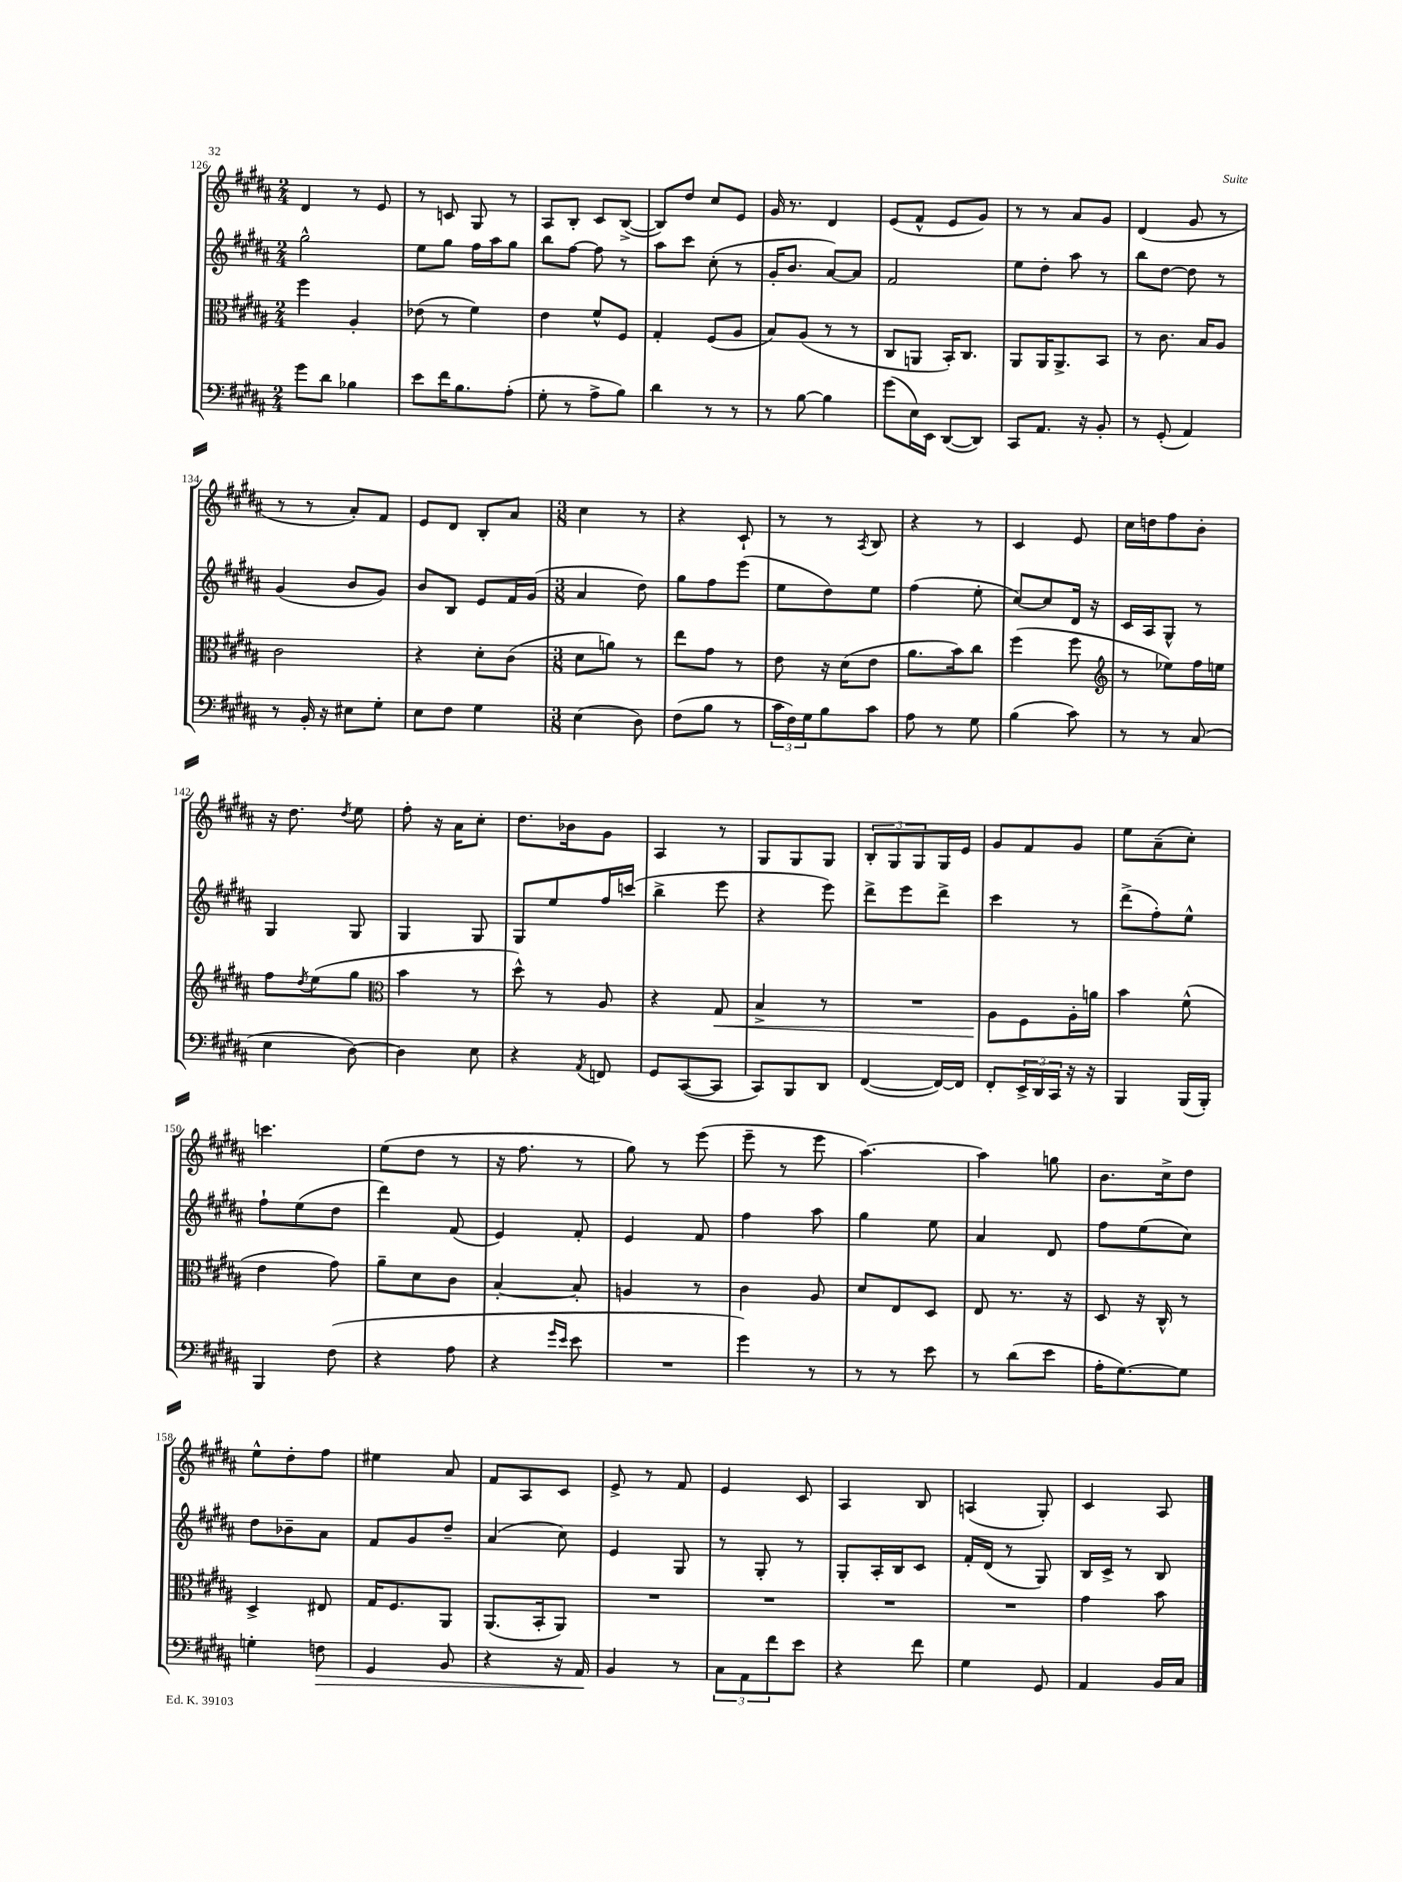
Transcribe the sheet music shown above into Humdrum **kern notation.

**kern	**kern	**kern	**kern
*staff4	*staff3	*staff2	*staff1
*clefF4	*clefC3	*clefG2	*clefG2
*k[f#c#g#d#a#]	*k[f#c#g#d#a#]	*k[f#c#g#d#a#]	*k[f#c#g#d#a#]
*M2/4	*M2/4	*M2/4	*M2/4
8g#	4ff#	2gg#^^	4d#
8d#	.	.	.
4B-	4A#'	.	8r
.	.	.	8e
=	=	=	=
8e	(8e-	8ee	8r
16f#	8r	8gg#	8c
8.B	.	.	.
.	4f#)	16ff#	8G#
.	.	16aa#	.
(8A#'	.	8gg#	8r
=	=	=	=
8G#'	4e	8bb	8A#
8r	.	[8ff#	8B'
8A#^	8f#^^	8ff#]	8c#
8B)	8F#	8r	([8B^
=	=	=	=
4d#	4G#'	8aa#	8B])
.	.	8ccc#	8dd#
8r	(8F#	(8cc#'	8cc#
8r	8A#	8r	8e
=	=	=	=
8r	8B)	16g#'	16g#
.	.	8.b	8.r
[8B	(8A#	.	.
4B]	8r	[8a#)	4d#
.	8r	8a#]	.
=	=	=	=
(8g#	8C#	2f#	(8e
16E)	8AA	.	8f#^^
16EE	.	.	.
([8DD#	16BB')	.	8e
.	8.C#	.	.
8DD#])	.	.	8g#)
=	=	=	=
8CC#	8AA#	8ee	8r
8.AA#	16AA#	8dd#'	8r
.	8.AA#^	.	.
.	.	8aa#	8a#
16r	.	.	.
8BB'	8BB	8r	8g#
=	=	=	=
8r	8r	8bb	(4d#
(8GG#'	8.c#	[8dd#	.
4AA#)	.	8dd#]	8g#
.	16B	.	.
.	8A#	8r	8r
=	=	=	=
8r	2c#	(4g#	8r
16BB'	.	.	8r
16r	.	.	.
8E#	.	8b	8a#')
8G#'	.	8g#)	8f#
=	=	=	=
8E	4r	8b	8e
8F#	.	8B	8d#
4G#	8d#'	8e	8B'
.	(8c#	16f#	8a#
.	.	(16g#	.
=	=	=	=
*M3/8	*M3/8	*M3/8	*M3/8
(4E	8d#	4a#	4cc#
.	8a)	.	.
8D#)	8r	8dd#)	8r
=	=	=	=
(8F#	8ee	8gg#	4r
8B	8g#	8ff#	.
8r	8r	(8eee	8c#`
=	=	=	=
24c#	8e	8ee	8r
24F#)	.	.	.
24G#	.	.	.
8B	16r	8dd#)	8r
.	(16d#	.	.
.	.	.	8qA#
8c#	8e	8ee	8B
=	=	=	=
8A#	8.a#	(4ff#	4r
8r	.	.	.
.	16b)	.	.
8G#	8cc#	8ee'	8r
=	=	=	=
(4B	(4ff#	[8cc#)	4c#
.	.	8cc#]	.
8c#)	8ff#	16d#	8e
.	.	16r	.
=	=	=	=
*	*clefG2	*	*
8r	8r	16c#	16cc#
.	.	16A#	16dd
8r	8ee-)	8G#^^	8ff#
(8C#	16ff#	8r	8b'
.	16ee	.	.
=	=	=	=
4E	8ff#	4G#	16r
.	.	.	8.dd#
.	8qdd#	.	.
.	(8ee	.	.
.	.	.	8qdd#
[8D#)	8gg#	8G#	8ee
=	=	=	=
*	*clefC3	*	*
4D#]	4b	4G#	8ff#'
.	.	.	16r
.	.	.	16a#
8E	8r	8G#	8cc#'
=	=	=	=
4r	8dd#^^)	8G#	8.dd#
.	8r	8ee	.
.	.	.	16b-
8qAA#	.	.	.
8FF	8A#	16ff#	8g#
.	.	(16ccc	.
=	=	=	=
8GG#	4r	4bb^	4A#
([8CC#	.	.	.
8CC#]	8G#	8eee	8r
=	=	=	=
8CC#)	4B^	4r	8G#
8BBB	.	.	8G#
8DD#	8r	8eee)	8G#
=	=	=	=
([4FF#	4.r	8ddd#^	12B'
.	.	.	12G#
.	.	8eee	.
.	.	.	12G#
16FF#_)	.	8ddd#^	16G#
16FF#]	.	.	16e
=	=	=	=
8FF#'	8A#	4ccc#	8g#
24EE^	8F#	.	8f#
24DD#	.	.	.
24CC#	.	.	.
16r	16A#'	8r	8g#
16r	16a	.	.
=	=	=	=
4BBB	4b	(8ddd#^	8ee
.	.	8ff#')	(8a#~
(16BBB	(8f#^^	8ee^^	8cc#')
16BBB')	.	.	.
=	=	=	=
4BBB	4e	8ff#`	4.ccc
.	.	(8ee	.
(8F#	8g#)	8dd#	.
=	=	=	=
4r	8a#~	4ddd#)	(8ee
.	8d#	.	8dd#
8A#	8c#	(8f#	8r
=	=	=	=
4r	[4B'	4e)	16r
.	.	.	8.ff#
16qqg#	.	.	.
16qqe	.	.	.
8e	8B']	8f#'	8r
=	=	=	=
4.r	4A	4e	8gg#)
.	.	.	8r
.	8r	8f#	(8eee
=	=	=	=
4g#)	4c#	4ff#	8eee~
.	.	.	8r
8r	8A#	8aa#	8eee
=	=	=	=
8r	8d#	4gg#	[4.aa#)
8r	8E	.	.
8e	8D#	8ee	.
=	=	=	=
8r	8E	4a#	4aa#]
(8d#	8.r	.	.
8e	.	8d#	8gg
.	16r	.	.
=	=	=	=
16A#'	8D#	8ff#	8.b
[8.G#)	.	.	.
.	16r	(8ee	.
.	16C#^^	.	16cc#^
8G#]	8r	8cc#)	8dd#
=	=	=	=
4G'	4D#^	8dd#	8ee^^
.	.	8b-~	8dd#'
8F	8E#	8a#	8ff#
=	=	=	=
4GG#	16G#	8f#	4ee#
.	8.F#	.	.
.	.	8g#	.
8BB	8AA#	8dd#~	8a#
=	=	=	=
4r	(8.AA#	(4a#	8f#
.	.	.	8A#
.	16BB'	.	.
16r	8AA#)	8cc#)	8c#
16AA#	.	.	.
=	=	=	=
4BB	4.r	4e	8e^
.	.	.	8r
8r	.	8G#	8f#
=	=	=	=
12C#	4.r	8r	4e
12AA#	.	.	.
.	.	8G#'	.
12f#	.	.	.
8e	.	8r	8c#
=	=	=	=
4r	4.r	8G#'	4A#
.	.	16A#'	.
.	.	16B	.
8f#	.	8c#	8B
=	=	=	=
4G#	4.r	16f#'	(4A
.	.	(16d#	.
.	.	8r	.
8GG#	.	8G#)	8G#')
=	=	=	=
4AA#	4g#	16B	4c#
.	.	16c#^	.
.	.	8r	.
16BB	8b	8B	8A#
16C#	.	.	.
==	==	==	==
*-	*-	*-	*-
